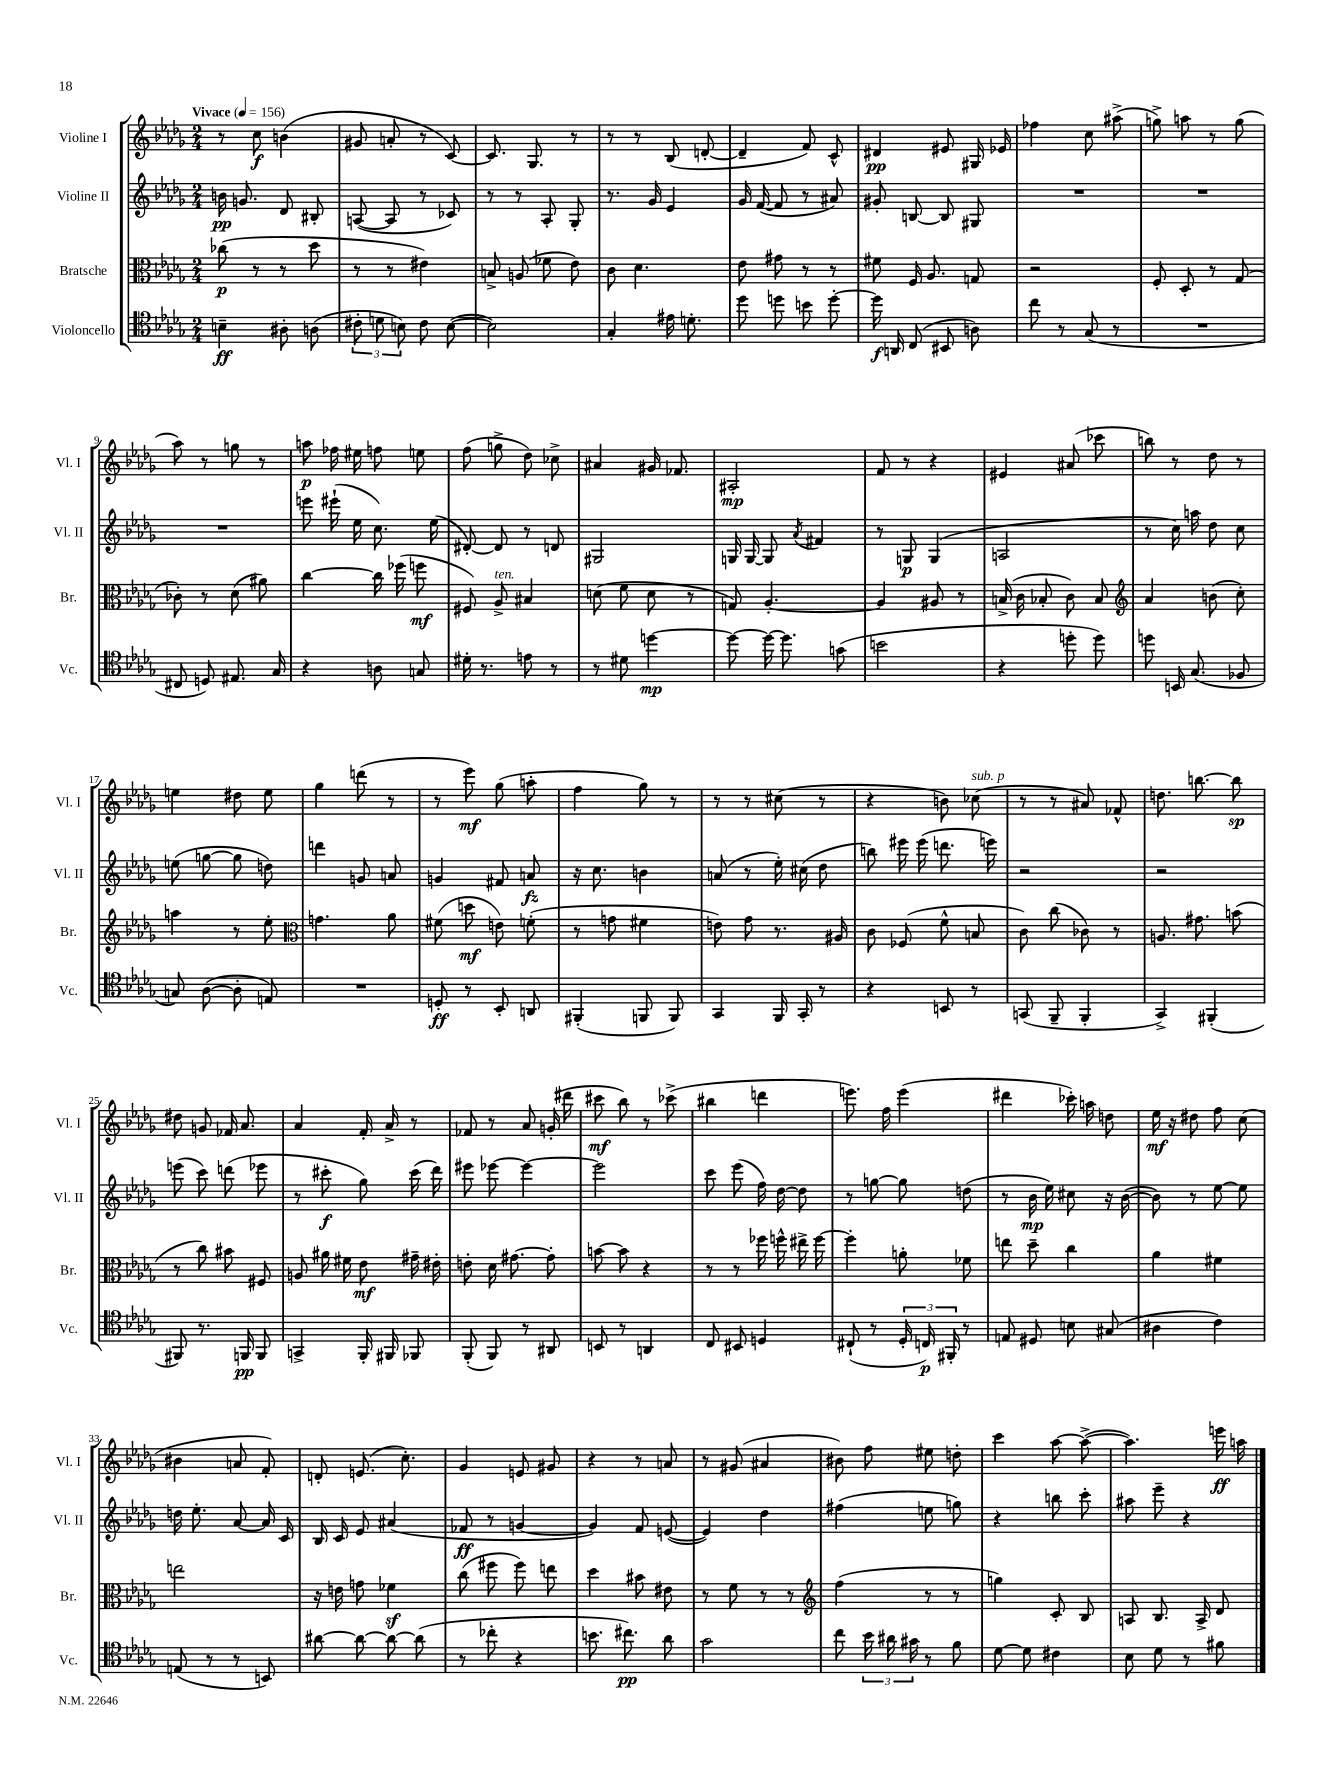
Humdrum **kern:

**kern	**kern	**kern	**kern
*staff4	*staff3	*staff2	*staff1
*clefC4	*clefC3	*clefG2	*clefG2
*k[b-e-a-d-g-]	*k[b-e-a-d-g-]	*k[b-e-a-d-g-]	*k[b-e-a-d-g-]
*M2/4	*M2/4	*M2/4	*M2/4
*MM156	*MM156	*MM156	*MM156
4B~	(8cc-	16b	8r
.	.	8.g	.
.	8r	.	8cc
8A#'	8r	8d-	(4b
(8A	8dd-	8B#'	.
=	=	=	=
12c#'	8r	([8A	8g#
12d	.	.	.
.	8r	8A]	8a'
12B)	.	.	.
8c#	4e#)	8r	8r
([8B	.	8c-)	[8c)
=	=	=	=
2B])	8B^	8r	8.c]
.	(8A	8r	.
.	.	.	8.G-
.	8f-	8A-'	.
.	8e-)	8G-'	8r
=	=	=	=
4G-'	8c	8.r	8r
.	4.d-	.	8r
.	.	16g-	.
16e#	.	4e-	(8B-
8.d'	.	.	.
.	.	.	[8d'
=	=	=	=
8dd-	8e-	16g-	4d~]
.	.	([16f	.
8dd	8g#	8f]	.
8b	8r	8r	8f)
[8dd'	8r	8a#)	8c^^
=	=	=	=
16dd]	8f#	8g#'	4d#
16AA	.	.	.
(8C	16F	[8B	.
.	8.A-	.	.
8BB#	.	8B]	8e#
8A)	8G	8G#	16G#
.	.	.	16e-
=	=	=	=
8cc	2r	2r	4ff-
8r	.	.	.
(8G-	.	.	8cc
8r	.	.	(8aa#^
=	=	=	=
2r	8F'	2r	8gg^)
.	8D-'	.	8aa
.	8r	.	8r
.	(8G-	.	(8gg
=	=	=	=
8C#	8c-')	2r	8aa-)
8D)	8r	.	8r
8.E#	(8d-	.	8gg
.	8a#)	.	8r
16G-	.	.	.
=	=	=	=
4r	[4cc	8eee	8aa
.	.	(16eee#`	16ff-
.	.	16ee-	16ee#
8A	16cc]	8.cc)	8ff
.	(16ff-	.	.
8G	8ff	.	8ee
.	.	(16ee-	.
=	=	=	=
16d#'	8F#)	[8d#')	(8ff
8.r	.	.	.
.	8A-^	8d#]	8gg^
8e	4B#	8r	8dd-)
8r	.	8d	8cc-^
=	=	=	=
8r	(8d	2G#	4a#
8d#	8f	.	.
[4dd	8d	.	16g#
.	.	.	8.f-
.	8r	.	.
=	=	=	=
8dd_	8G)	16G	2A#'
.	.	[16G	.
16dd_	[4.A-'	8G]	.
8.dd]	.	.	.
.	.	8qa-	.
.	.	4f#	.
(8g	.	.	.
=	=	=	=
2b	4A-]	8r	8f
.	.	8G	8r
.	8A#	(4G	4r
.	8r	.	.
=	=	=	=
4r	(16B^	2A	4e#
.	16c	.	.
.	8B-'	.	.
8dd'	8c)	.	(8a#
8dd)	8B-	.	8ccc-
=	=	=	=
*	*clefG2	*	*
8dd	4a-	8r	8bb)
16BB	.	16cc)	8r
(8.G-	.	16aa	.
.	(8b	8dd-	8dd-
8F-	8cc')	8cc	8r
=	=	=	=
8G)	4aa	(8ee	4ee
([8A-	.	[8gg	.
8A-']	8r	8gg]	8dd#
8E)	8ee-'	8dd)	8ee
=	=	=	=
*	*clefC3	*	*
2r	4.g	4ddd	4gg-
.	.	8g	(8ddd
.	8a-	8a	8r
=	=	=	=
8D'	(8f#	4g	8r
8r	8dd	.	8eee-)
8BB-'	8e)	8f#	(8gg-
8AA	(8f'	8a	8aa'
=	=	=	=
(4FF#'	8r	16r	4ff
.	.	8.cc	.
.	8g	.	.
8FF	4f#	4b	8gg-)
8FF)	.	.	8r
=	=	=	=
4GG-	8e)	(8a	8r
.	8g-	8r	8r
16FF	8.r	16ee-')	(8cc#
16GG-'	.	(16cc#	.
8r	.	8dd-	8r
.	16A#	.	.
=	=	=	=
4r	8c	8bb)	4r
.	(8F-	16eee#	.
.	.	(16eee#	.
8BB	8f^^	8.ddd	8b)
8r	8B	.	(8cc-
.	.	16eee)	.
=	=	=	=
(8GG	8c)	2r	8r
8FF~	(8cc	.	8r
4FF'	8c-)	.	8a#)
.	8r	.	8f-^^
=	=	=	=
4GG-^)	8.A	2r	8.dd
.	8.g#	.	[8.bb
(4FF#'	.	.	.
.	(8b	.	8bb]
=	=	=	=
8FF#)	8r	(8eee	8dd#
8.r	8cc)	8ccc)	8g
.	8b#	(8ddd	16f-
16FF	.	.	8.a-
8FF	8F#	8eee-	.
=	=	=	=
4GG^	8A	8r	4a-
.	16a#	8ccc#'	.
.	16f#	.	.
16FF'	8e-	8gg-)	16f'
16FF#	.	.	16a-^
8FF-	16g#~	(16ccc#	8r
.	16e#'	16ddd-)	.
=	=	=	=
(8FF'	8e'	8eee#	8f-
8FF)	16d-	[8eee-	8r
.	[8.g#	.	.
8r	.	4eee-_	8a-
8AA#	8g#']	.	(16g'
.	.	.	16ddd#
=	=	=	=
8BB	[8b	2eee-]	8ccc#
8r	8b]	.	8bb-)
4AA	4r	.	8r
.	.	.	(8ccc-^
=	=	=	=
8C	8r	8ccc	4bb#
8BB#	8r	(8eee-	.
4D	16ff-	16ff)	4ddd
.	16ff^^	[16dd-	.
.	16ee#^	8dd-]	.
.	[16ff	.	.
=	=	=	=
(8C#`	4ff']	8r	8.eee)
8r	.	[8gg	.
.	.	.	16ff
24D-'	8a'	8gg]	(4eee
24C)	.	.	.
24FF#'	.	.	.
8r	8f-	(8dd	.
=	=	=	=
8E	8ee	8r	4ddd#
8D#	8dd-~	16b-	.
.	.	16ee-)	.
8B	4cc	8cc#	16ccc-')
.	.	.	16aa
(8G#	.	16r	8dd
.	.	([16b-	.
=	=	=	=
4A#	4a-	8b-])	16ee-
.	.	.	16r
.	.	8r	8dd#
4c)	4f#	[8ee-	8ff
.	.	8ee-]	(8cc
=	=	=	=
(8E	2ee	16dd	4b#
.	.	8.ee-'	.
8r	.	.	.
8r	.	[8a-	8a
8BB)	.	16a-]	8f')
.	.	16c	.
=	=	=	=
[8a#	16r	16B-	8d'
.	16e	16c	.
8a#_	8g	8e-	(8.e
8a#_	4f-	(4a#	.
.	.	.	8.cc')
(8a#]	.	.	.
=	=	=	=
8r	(8cc	8f-	4g-
8cc-'	8ff#	8r	.
4r	8ff#)	[4g	8e
.	8ee	.	8g#
=	=	=	=
8.b	4dd-	4g])	4r
8.cc#)	.	.	.
.	8b#	8f	8r
8a-	8e#	([8e	8a
=	=	=	=
2g-	8r	4e])	8r
.	8f	.	(8g#
.	8r	4dd-	4a#
.	8r	.	.
=	=	=	=
*	*clefG2	*	*
8cc	(4ff	(4ff#	8b#)
24b-	.	.	8ff
24a#	.	.	.
24g#	.	.	.
8r	8r	8ee	8ee#
8f	8r	8gg)	8dd'
=	=	=	=
[8d-	4gg)	4r	4ccc
8d-]	.	.	.
4c#	8c'	8bb	[8aa-
.	8B-	8ccc'	(8aa-^_
=	=	=	=
8B-	8A	8aa#	4.aa-])
8d-	8.B-	8eee-~	.
8r	.	4r	.
.	16A^	.	.
8f#	8d-	.	16eee
.	.	.	16aa
==	==	==	==
*-	*-	*-	*-
